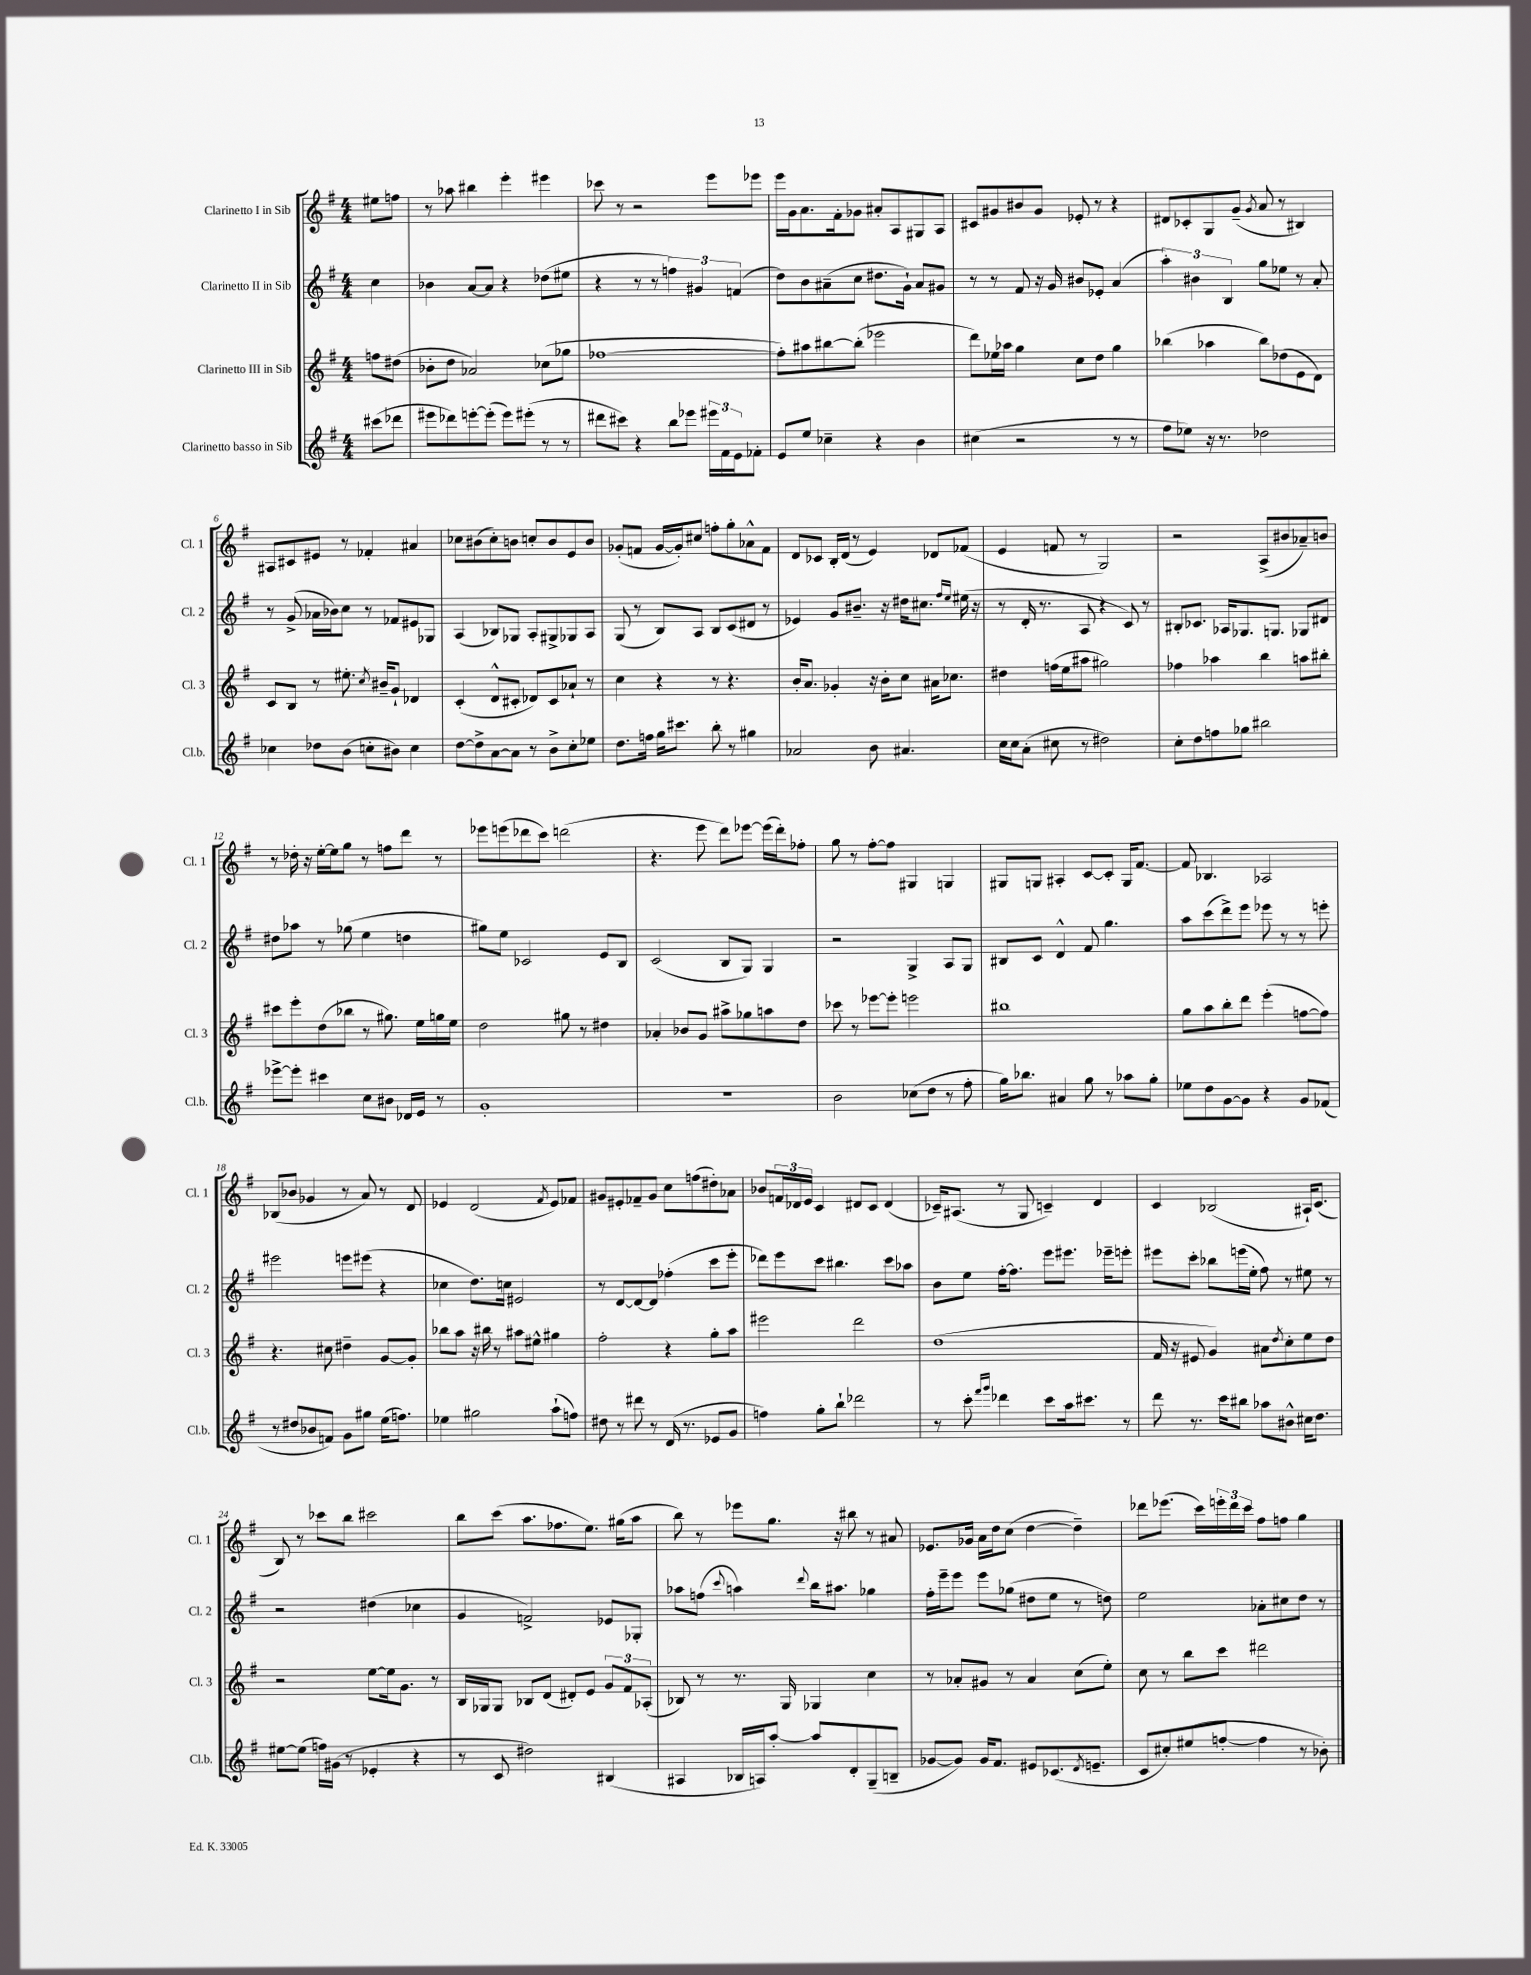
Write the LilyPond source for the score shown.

<<
\new StaffGroup <<
\new Staff = "s0" \with { instrumentName = "Clarinetto I in Sib" shortInstrumentName = "Cl. 1" } {
    \clef treble \key g \major \numericTimeSignature \time 4/4 \partial 4
    eis''8 f''8 |
    r8 aes''8 bis''4 e'''4-. eis'''4 |
    ces'''8 r8 r2 e'''8 ees'''8 |
    e'''16 g'16 a'8. fis'16-. ges'8 ais'8-. a8 gis8 a8 |
    cis'8 gis'8 bis'8 gis'8 ees'8-. r8 r4 |
    dis'8 ces'8-. g8 g'8--( \acciaccatura { g'8 } a'8 r8 bis4) |
    ais8 cis'8 eis'8 r8 fes'4-. ais'4 |
    ces''8 bis'8( ces''8-.) b'8 c''8-. b'8 e'8 b'8 |
    ges'8-.( f'8 ges'16~ ges'16-.) cis''8 f''8-. g''8-. aes'8-^ f'8 |
    d'8 ces'8 b16-. d'16( r8 e'4) des'8 fes'8( |
    e'4 f'8 r8 g2) |
    r2 a8->( bis'8 aes'8--) b'8 |
    r8 des''16-. r16 e''16~-. e''16 g''8 r8 f''8 d'''8 r8 |
    ees'''8 e'''8( des'''8 c'''8) d'''2( |
    r4. e'''8 d'''8) ees'''8~ ees'''16( d'''16-.) fes''8-. |
    g''8 r8 fis''8~-. fis''8 gis4 g4 |
    gis8 g8 ais4-. c'8~ c'8-. g16 fis'8.~ |
    fis'8 bes4. aes2 |
    bes8( bes'8 ges'4 r8 a'8) r8 d'8 |
    ees'4 d'2( \acciaccatura { fis'8 } ees'8) fes'8 |
    gis'8 eis'8-. fes'8-- gis'8 c''8 f''8( dis''8-.) aes'8 |
    bes'8 \tuplet 3/2 { f'16 des'16 e'16 } c'4 dis'8 c'8 dis'4( |
    ces'16--) ais8.( r8 g8 c'4--) d'4 |
    c'4 bes2( ais16-!) c'8.( |
    b8) r8 ces'''8 b''8 cis'''2 |
    b''8 c'''8( a''8. fes''8. e''8.) gis''16( a''8 |
    b''8) r8 ees'''8 g''8. r16 bis''8 r8 ais'8 |
    ees'8. ges'16 a'16 d''16 c''8( d''4~ d''4--) |
    des'''8 ees'''8.( c'''16) \tuplet 3/2 { e'''16-. des'''16 c'''16 } fis''8 f''8 g''4 \bar "|." |
}
\new Staff = "s1" \with { instrumentName = "Clarinetto II in Sib" shortInstrumentName = "Cl. 2" } {
    \clef treble \key g \major \numericTimeSignature \time 4/4 \partial 4
    c''4 |
    bes'4 a'8~ a'8 r4 des''8( eis''8 |
    r4 r8 r8 \tuplet 3/2 { f''4) gis'4 f'4( } |
    d''8) b'8 ais'8--( c''8 dis''8. g'16-!) ais'8 gis'8 |
    r8 r8 fis'8 r16 g'16 bis'8 ees'8-. a'4( |
    \tuplet 3/2 { a''4-.) bis'4 b4 } g''8 ees''8 r8 a'8-. |
    r8 g'8->( aes'16 bes'16) c''8 r8 fes'8 eis'8 ges8 |
    a4( bes8) ges8 a8-. gis8-> ges8 a8 |
    g8( r8 b8) a8 b8 c'8( dis'8 r8 |
    ees'4) g'8 bis'8.-- r16 dis''16 cis''8. \grace { fis''16 e''16 } eis''16( r16 |
    r8 d'16-. r8. a8 r4 c'8) r8 |
    bis8-. ces'8. aes16 ges8. g8. ges8 dis'8 |
    dis''8 aes''8 r8 ges''8( e''4 d''4 |
    gis''8) e''8 ces'2 e'8 b8 |
    c'2( b8 g8) g4 |
    r2 g4-> a8 g8 |
    bis8 c'8 d'4-^ fis'8 g''4. |
    a''8 c'''8( d'''8->) e'''8 ees'''8 r8 r8 e'''8-. |
    eis'''2 e'''8 eis'''8( r4 |
    ces''4 d''8.) c''16 eis'2 |
    r8 d'8~ d'8~ d'8 fes''4-.( c'''8 e'''8-. |
    des'''8) e'''8 c'''8 bis''4. c'''8 aes''8 |
    b'8 e''8 fis''16~-. fis''8. e'''8 eis'''8. ees'''16-- e'''8-. |
    eis'''8 c'''8-. bes''8 e'''16( e''16-. fis''8) r8 eis''8 r8 |
    r2 dis''4( ces''4 |
    g'4 f'2->) ees'8 ges8-. |
    aes''8 f''8( \appoggiatura { c'''8 } a''4) \appoggiatura { d'''8 } b''16 ais''8. ges''4 |
    fis''16-. e'''16-- e'''8 e'''8 ges''8( dis''8 e''8 r8 d''8) |
    e''2 aes'8-. cis''8 d''8 r8 \bar "|." |
}
\new Staff = "s2" \with { instrumentName = "Clarinetto III in Sib" shortInstrumentName = "Cl. 3" } {
    \clef treble \key g \major \numericTimeSignature \time 4/4 \partial 4
    f''8 dis''8( |
    bes'8-. d''8 aes'2) ces''8( ges''8 |
    fes''1~ |
    fes''8-.) ais''8 bis''8~ bis''8-.( ees'''2 |
    d'''8) ees''16 aes''16 g''4 c''8 d''8 g''4 |
    bes''4( aes''4 bes''8) des''8( e'8 d'8) |
    c'8 b8 r8 eis''8.-. \acciaccatura { c''8 } bis'16-- g'8-! des'4 |
    c'4-.( d'8-^ cis'8-. des'8) cis'8 aes'8-! r8 |
    c''4 r4 r8 r4. |
    b'16-. a'8. ges'4-. r16 b'16-. c''8 ais'16 ces''8. |
    dis''4 f''16( e''16 ais''8 gis''2) |
    fes''4 aes''4 b''4 a''8 bis''8-. |
    cis'''8 e'''8-. d''8( bes''8 r8 gis''8.) e''16 g''16 e''16 |
    d''2 gis''8 r8 dis''4 |
    aes'4-. bes'8 g'8 ais''8-> ges''8 a''8 d''8 |
    ces'''8 r8 ees'''8~ ees'''8-. e'''2 |
    bis''1 |
    g''8 a''8 b''8-. d'''8 e'''4-.( f''8~ f''8) |
    r4. cis''8 dis''4-- g'8~ g'8-. |
    bes''8 a''8 r16 bis''16 r8 ais''8 eis''8-^ gis''4 |
    fis''2-. r4 g''8-. a''8 |
    eis'''2 d'''2 |
    d''1( |
    fis'16 r16 eis'8 g'4) ais'8 \acciaccatura { d''8 } c''8-. e''8 d''8 |
    r2 e''8~ e''16 g'8. r8 |
    b16 ges16 ges8 bes8 d'8( dis'8-.) e'8 \tuplet 3/2 { g'8 fis'8 aes8-.( } |
    bes8) r8 r8. g16 ges4 c''4 |
    r8 aes'8-. gis'8 r8 aes'4 c''8( e''8-.) |
    c''8 r8 b''8 c'''8 dis'''2 \bar "|." |
}
\new Staff = "s3" \with { instrumentName = "Clarinetto basso in Sib" shortInstrumentName = "Cl.b." } {
    \clef treble \key g \major \numericTimeSignature \time 4/4 \partial 4
    cis'''8( des'''8 |
    eis'''8 des'''8) e'''8~-. e'''8-.( e'''8) eis'''8-.( r8 r8 |
    dis'''8 cis'''8) r4 b''8 ees'''8 \tuplet 3/2 { eis'''16 fis'16 e'16 } fes'8-. |
    e'8 e''8 ces''4-- r4 b'4 |
    cis''4( r2 r8 r8 |
    fis''8 ees''8) r16 r8. des''2 |
    ces''4 des''8 b'8( c''8-. bis'8) c''4 |
    d''8~ d''8-> a'8~ a'8 r8 b'8-> c''8-. ees''8 |
    d''8. f''16 g''16 cis'''8. b''8-. r8 gis''4 |
    aes'2 b'8 ais'4. |
    c''16 c''16 a'8-.( cis''8 r8 dis''2) |
    c''8-. d''8 f''8 ges''8 bis''2 |
    ees'''8~-> ees'''8-. cis'''4 c''8 bis'8 des'16 e'16 r8 |
    g'1-. |
    R1 |
    b'2 ces''8( d''8 r8 fis''8-. |
    g''16) bes''8. ais'4 g''8 r8 aes''8 g''8-. |
    ees''8 d''8 g'8~ g'8 r4 g'8 fes'8( |
    r8 dis''8 bes'8 f'8) g'8 gis''8 e''16( f''8.) |
    ees''4 gis''2 a''8-!( f''8) |
    dis''8 r8 dis'''8 r8 d'16( r8. ees'8 g'8 |
    f''4) g''8-. b''8-! des'''2 |
    r8 c'''8-. \grace { fis'''16 g'''16 } des'''4 c'''8 a''16 cis'''8. r8 |
    d'''8 r8. c'''16 bis''8 aes''8 bis'8-^ cis''16 d''8. |
    eis''8~ eis''8( f''16) gis'16( r8 ees'4-. r4 |
    r8 c'8 dis''2) bis4( |
    ais4 bes16 a16) a''8~-. a''8 d'8-. g8--( b8-- |
    ges'8~ ges'8) ges'16 fis'8. eis'8 ces'8.( \acciaccatura { d'8 } e'8.-- |
    c'8 cis''8-.) eis''8( f''8~-. f''4 r8 bes'8-.) \bar "|." |
}
>>
>>
